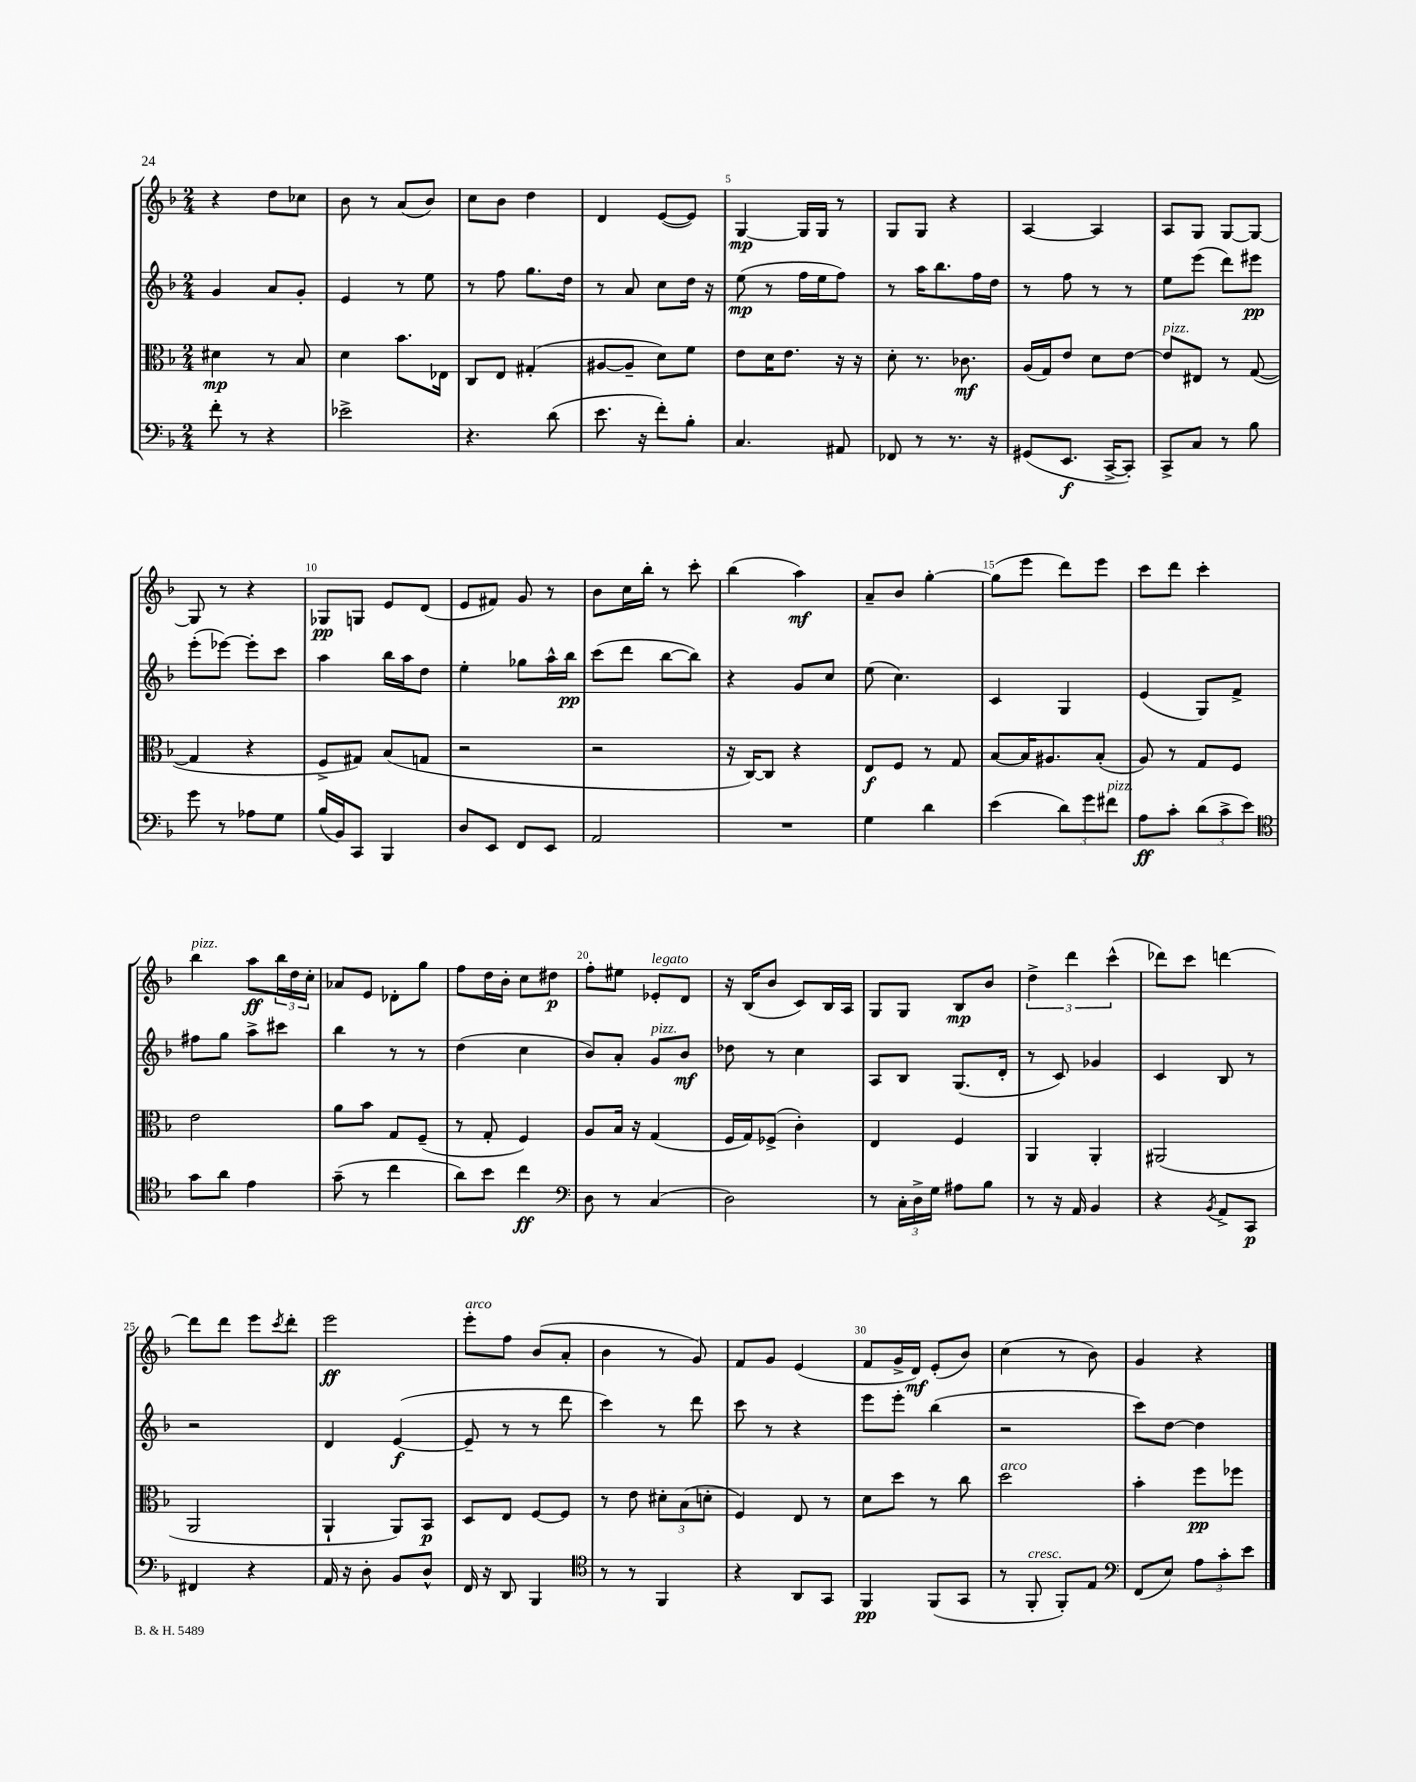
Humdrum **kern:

**kern	**dynam	**kern	**dynam	**kern	**dynam	**kern	**dynam
*part4	*part4	*part3	*part3	*part2	*part2	*part1	*part1
*staff4	*staff4	*staff3	*staff3	*staff2	*staff2	*staff1	*staff1
*clefF4	*	*clefC3	*	*clefG2	*	*clefG2	*
*k[b-]	*	*k[b-]	*	*k[b-]	*	*k[b-]	*
*M2/4	*	*M2/4	*	*M2/4	*	*M2/4	*
=1	=1	=1	=1	=1	=1	=1	=1
8f'\	.	4d#X\	mp	4g/	.	4r	.
8r	.	.	.	.	.	.	.
4r	.	8r	.	8a/L	.	8dd\L	.
.	.	8B-/	.	8g'/J	.	8cc-X\J	.
=2	=2	=2	=2	=2	=2	=2	=2
2e-X^\	.	4d\	.	4e/	.	8b-\	.
.	.	.	.	.	.	8r	.
.	.	8.b-\L	.	8r	.	(8a/L	.
.	.	.	.	8ee\	.	8b-/J)	.
.	.	16E-X\Jk	.	.	.	.	.
=3	=3	=3	=3	=3	=3	=3	=3
4.r	.	8C/L	.	8r	.	8cc\L	.
.	.	8E/J	.	8ff\	.	8b-\J	.
.	.	(4G#X'/	.	8.gg\L	.	4dd\	.
(8d\	.	.	.	.	.	.	.
.	.	.	.	16dd\Jk	.	.	.
=4	=4	=4	=4	=4	=4	=4	=4
8.e\	.	[8A#X/L	.	8r	.	4d/	.
.	.	8A#~/J]	.	8a/	.	.	.
16r	.	.	.	.	.	.	.
8f'\L)	.	8d\L)	.	8cc\L	.	([8e/L	.
8B-'\J	.	8f\J	.	16dd\Jk	.	8e/J])	.
.	.	.	.	16r	.	.	.
=5	=5	=5	=5	=5	=5	=5	=5
4.C/	.	8e\L	.	(8ee\	mp	[4G/	mp
.	.	16d\K	.	8r	.	.	.
.	.	8.e\J	.	.	.	.	.
.	.	.	.	16ff\LL	.	16G/LL]	.
.	.	.	.	16ee\J	.	16G/JJ	.
8AA#X/	.	16r	.	8ff\J)	.	8r	.
.	.	16r	.	.	.	.	.
=6	=6	=6	=6	=6	=6	=6	=6
8FF-X/	.	8d'\	.	8r	.	8G/L	.
8r	.	8.r	.	16aa\KL	.	8G/J	.
.	.	.	.	8.bb-\	.	.	.
8.r	.	.	.	.	.	4r	.
.	.	8.c-X\	mf	.	.	.	.
.	.	.	.	16ff\L	.	.	.
16r	.	.	.	16dd\JJ	.	.	.
=7	=7	=7	=7	=7	=7	=7	=7
(8GG#X/L	.	(16A/LL	.	8r	.	[4A/	.
.	.	16G/J)	.	.	.	.	.
8.EE/J	f	8e/J	.	8ff\	.	.	.
.	.	8d\L	.	8r	.	4A/]	.
[16CC^/KL	.	.	.	.	.	.	.
8CC'/J])	.	[8e\J	.	8r	.	.	.
=8	=8	=8	=8	=8	=8	=8	=8
!	!	!LO:TX:a:i:t=pizz.	!	!	!	!	!
8CC^/L	.	8e/L]	.	8ee\L	.	8A/L	.
8C/J	.	8E#X/J	.	(8eee\J	.	8G/J	.
8r	.	8r	.	8ddd\L)	.	[8G/L	.
8B-\	.	([8G/	.	8eee#X\J	pp	8G/J_	.
!!LO:LB:g=z
=9	=9	=9	=9	=9	=9	=9	=9
8g\	.	4G/]	.	(8eee'\L	.	8G/]	.
8r	.	.	.	[8eee-X\J)	.	8r	.
8A-X\L	.	4r	.	8eee-'\L]	.	4r	.
8G\J	.	.	.	8ccc\J	.	.	.
=10	=10	=10	=10	=10	=10	=10	=10
(16B-/LL	.	8F^/L	.	4aa\	.	8G-X/L	pp
16BB-/J)	.	.	.	.	.	.	.
8CC/J	.	8G#X/J)	.	.	.	8Gn/J	.
4BBB-/	.	(8B-/L	.	16bb-\LL	.	8e/L	.
.	.	.	.	16aa\J	.	.	.
.	.	8Gn/J	.	8dd\J	.	(8d/J	.
=11	=11	=11	=11	=11	=11	=11	=11
8D/L	.	2r	.	4ee'\	.	8e/L	.
8EE/J	.	.	.	.	.	8f#X/J)	.
8FF/L	.	.	.	8gg-X\L	.	8g/	.
8EE/J	.	.	.	16aa^^\L	.	8r	.
.	.	.	.	16bb-\JJ	pp	.	.
=12	=12	=12	=12	=12	=12	=12	=12
2AA/	.	2r	.	(8ccc\L	.	8b-\L	.
.	.	.	.	8ddd\J	.	16cc\L	.
.	.	.	.	.	.	16bb-'\JJ	.
.	.	.	.	[8bb-\L	.	8r	.
.	.	.	.	8bb-\J])	.	8ccc'\	.
=13	=13	=13	=13	=13	=13	=13	=13
2r	.	16r	.	4r	.	(4bb-\	.
.	.	[16C/KL)	.	.	.	.	.
.	.	8C/J]	.	.	.	.	.
.	.	4r	.	8g/L	.	4aa\)	mf
.	.	.	.	8cc/J	.	.	.
=14	=14	=14	=14	=14	=14	=14	=14
4G\	.	8E/L	f	(8ee\	.	8a~/L	.
.	.	8F/J	.	4.cc\)	.	8b-/J	.
4d\	.	8r	.	.	.	[4gg'\	.
.	.	8G/	.	.	.	.	.
=15	=15	=15	=15	=15	=15	=15	=15
(4e\	.	[8B-/L	.	4c/	.	(8gg\L]	.
.	.	16B-/K]	.	.	.	8eee\J	.
.	.	8.A#X/	.	.	.	.	.
12d\L)	.	.	.	4G/	.	8ddd\L)	.
12g\	.	.	.	.	.	.	.
.	.	(8B-'/J	.	.	.	8eee\J	.
!LO:TX:a:i:t=pizz.	!	!	!	!	!	!	!
12f#X\J	.	.	.	.	.	.	.
=16	=16	=16	=16	=16	=16	=16	=16
8A\L	ff	8A/)	.	(4e/	.	8ccc\L	.
8c'\J	.	8r	.	.	.	8ddd\J	.
(12d\L	.	8G/L	.	8G/L)	.	4ccc'\	.
12c^\	.	.	.	.	.	.	.
.	.	8F/J	.	8f^/J	.	.	.
12e\J)	.	.	.	.	.	.	.
!!LO:LB:g=z
=17	=17	=17	=17	=17	=17	=17	=17
*clefC4	*	*	*	*	*	*	*
!	!	!	!	!	!	!LO:TX:a:i:t=pizz.	!
8g\L	.	2e\	.	8ff#X\L	.	4bb-\	.
8a\J	.	.	.	8gg\J	.	.	.
4e\	.	.	.	8aa^\L	.	8aa\L	ff
.	.	.	.	8ccc#X\J	.	24bb-\L	.
.	.	.	.	.	.	24dd\	.
.	.	.	.	.	.	24cc'\JJ	.
=18	=18	=18	=18	=18	=18	=18	=18
(8g~\	.	8a\L	.	4bb-\	.	8a-X/L	.
8r	.	8b-\J	.	.	.	8e/J	.
4cc\	.	8G/L	.	8r	.	8d-X'\L	.
.	.	(8F~/J	.	8r	.	8gg\J	.
=19	=19	=19	=19	=19	=19	=19	=19
8a\L)	.	8r	.	(4dd\	.	8ff\L	.
8b-\J	.	8G'/	.	.	.	16dd\L	.
.	.	.	.	.	.	16b-'\JJ	.
4cc\	ff	4F/)	.	4cc\	.	8cc\L	.
.	.	.	.	.	.	8dd#X\J	p
=20	=20	=20	=20	=20	=20	=20	=20
*clefF4	*	*	*	*	*	*	*
8D\	.	8A/L	.	8b-/L)	.	8ff'\L	.
8r	.	16B-/Jk	.	8a'/J	.	8ee#X\J	.
.	.	16r	.	.	.	.	.
!	!	!	!	!	!	!LO:TX:a:i:t=legato	!
!	!	!	!	!LO:TX:a:i:t=pizz.	!	!	!
(4C/	.	(4G/	.	8g/L	.	8e-X'/L	.
.	.	.	.	8b-/J	mf	8d/J	.
=21	=21	=21	=21	=21	=21	=21	=21
2D\)	.	16F/LL	.	8dd-X\	.	16r	.
.	.	16G/J)	.	.	.	(16B-/KL	.
.	.	(8F-X^/J	.	8r	.	8b-/J	.
.	.	4c'\)	.	4cc\	.	8c/L)	.
.	.	.	.	.	.	16B-/L	.
.	.	.	.	.	.	16A/JJ	.
=22	=22	=22	=22	=22	=22	=22	=22
8r	.	4E/	.	8A/L	.	8G/L	.
24C'\LL	.	.	.	8B-/J	.	8G/J	.
24D^\	.	.	.	.	.	.	.
24G\JJ	.	.	.	.	.	.	.
8A#X\L	.	4F/	.	(8.G/L	.	8B-/L	mp
8B-\J	.	.	.	.	.	8b-/J	.
.	.	.	.	16d'/Jk	.	.	.
=23	=23	=23	=23	=23	=23	=23	=23
8r	.	4AA/	.	8r	.	6dd^\	.
16r	.	.	.	8c/)	.	.	.
.	.	.	.	.	.	6ddd\	.
16AA/	.	.	.	.	.	.	.
4BB-/	.	4AA'/	.	4g-X/	.	.	.
.	.	.	.	.	.	(6ccc^^\	.
=24	=24	=24	=24	=24	=24	=24	=24
4r	.	(2AA#X/	.	4c/	.	8ddd-X\L)	.
.	.	.	.	.	.	8ccc\J	.
8qBB-/	.	.	.	.	.	.	.
8AA^/L	.	.	.	8B-/	.	[4dddn\	.
8CC/J	p	.	.	8r	.	.	.
!!LO:LB:g=z
=25	=25	=25	=25	=25	=25	=25	=25
4FF#X/	.	2AA/	.	2r	.	8ddd\L]	.
.	.	.	.	.	.	8ddd\J	.
4r	.	.	.	.	.	8eee\L	.
.	.	.	.	.	.	8qccc/	.
.	.	.	.	.	.	8ddd'\J	.
=26	=26	=26	=26	=26	=26	=26	=26
16AA/	.	4AA`/	.	4d/	.	2eee\	ff
16r	.	.	.	.	.	.	.
8D'\	.	.	.	.	.	.	.
8BB-/L	.	8AA/L)	.	([4e/	f	.	.
8D^^/J	.	8BB-/J	p	.	.	.	.
=27	=27	=27	=27	=27	=27	=27	=27
!	!	!	!	!	!	!LO:TX:a:i:t=arco	!
16FF/	.	8D/L	.	8e~/]	.	8eee'\L	.
16r	.	.	.	.	.	.	.
8DD/	.	8E/J	.	8r	.	8ff\J	.
4BBB-/	.	[8F/L	.	8r	.	(8b-/L	.
.	.	8F/J]	.	8ddd\	.	8a'/J	.
=28	=28	=28	=28	=28	=28	=28	=28
*clefC4	*	*	*	*	*	*	*
8r	.	8r	.	4ccc\)	.	4b-\	.
8r	.	8e\	.	.	.	.	.
4FF/	.	12d#X'\L	.	8r	.	8r	.
.	.	(12B-\	.	.	.	.	.
.	.	.	.	8ddd\	.	8g/)	.
.	.	12dn'\J	.	.	.	.	.
=29	=29	=29	=29	=29	=29	=29	=29
4r	.	4F/)	.	8ccc\	.	8f/L	.
.	.	.	.	8r	.	8g/J	.
8AA/L	.	8E/	.	4r	.	(4e/	.
8GG/J	.	8r	.	.	.	.	.
=30	=30	=30	=30	=30	=30	=30	=30
4FF/	pp	8d\L	.	8eee\L	.	8f/L	.
.	.	8dd\J	.	8eee'\J	.	16g^/L	.
.	.	.	.	.	.	16d/JJ)	mf
(8FF/L	.	8r	.	(4bb-\	.	(8e'/L	.
8GG/J	.	8cc\	.	.	.	8b-/J)	.
=31	=31	=31	=31	=31	=31	=31	=31
!	!	!LO:TX:a:i:t=arco	!	!	!	!	!
8r	.	2dd\	.	2r	.	(4cc\	.
!LO:TX:a:i:t=cresc.	!	!	!	!	!	!	!
8FF'/	.	.	.	.	.	.	.
8FF'/L)	.	.	.	.	.	8r	.
8E/J	.	.	.	.	.	8b-\)	.
=32	=32	=32	=32	=32	=32	=32	=32
*clefF4	*	*	*	*	*	*	*
(8FF/L	.	4b-'\	.	8ccc\L)	.	4g/	.
8E/J)	.	.	.	[8dd\J	.	.	.
12A\L	.	8ff\L	pp	4dd\]	.	4r	.
12c'\	.	.	.	.	.	.	.
.	.	8ff-X\J	.	.	.	.	.
12e\J	.	.	.	.	.	.	.
==	==	==	==	==	==	==	==
*-	*-	*-	*-	*-	*-	*-	*-
